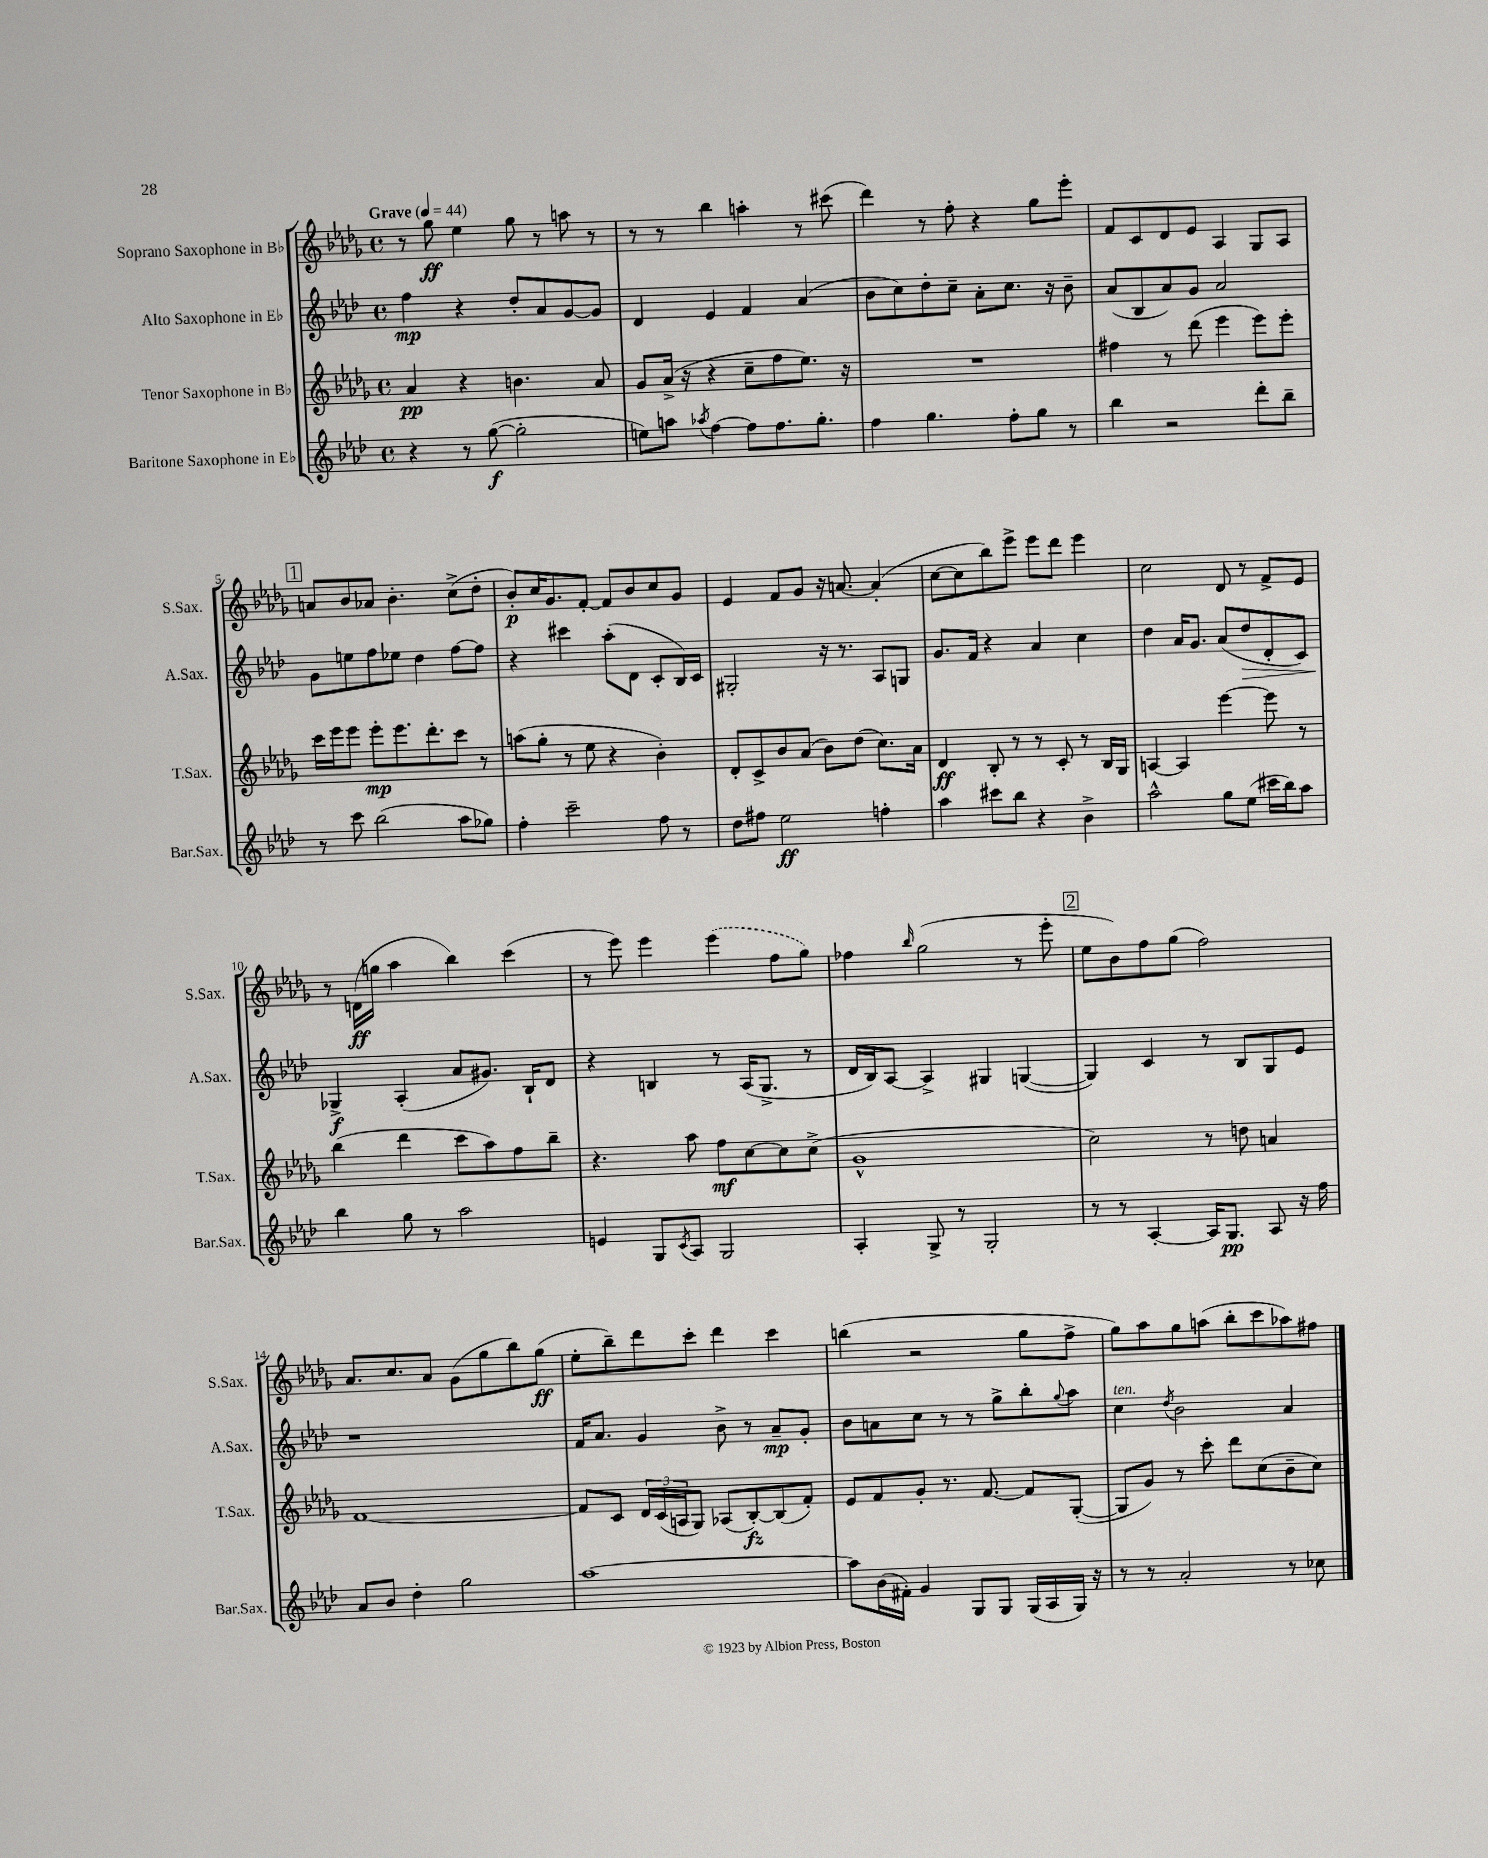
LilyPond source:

<<
\new StaffGroup <<
\new Staff = "s0" \with { instrumentName = "Soprano Saxophone in Bb" shortInstrumentName = "S.Sax." } {
    \clef treble \key des \major \defaultTimeSignature \time 4/4 \tempo "Grave" 4 = 44
    r8 ges''8\ff ees''4 ges''8 r8 a''8 r8 |
    r8 r8 bes''4 a''4-. r8 cis'''8( |
    des'''4) r8 f''8-. r4 ges''8 ees'''8-. |
    f'8 c'8 des'8 ees'8 aes4 ges8 aes8 |
    \mark \markup { \box "1" } a'8 bes'8 aes'8 bes'4.-. c''8->( des''8-. |
    bes'8-.\p) c''16 ges'8. f'8~-. f'8 bes'8 c''8 ges'8 |
    ees'4 f'8 ges'8 r16 a'8.~ a'4-.( |
    c''8~ c''8 bes''8) ees'''8-> ees'''8 des'''8 ees'''4 |
    c''2 des'8 r8 f'8-> ees'8 |
    r8 d'16\ff( g''16 aes''4 bes''4) c'''4( |
    r8 ees'''8) ees'''4 \once \slurDashed ees'''4( f''8 ges''8) |
    fes''4 \grace { bes''16 } ges''2( r8 ees'''8-. |
    \mark \markup { \box "2" } ees''8 bes'8) f''8 ges''8( f''2) |
    aes'8. c''8. aes'8 ges'8( ges''8 bes''8) ges''8\ff( |
    ees''8-. bes''8--) des'''8 c'''8-. des'''4 c'''4 |
    b''4( r2 ges''8 f''8-> |
    ges''8) aes''8 ges''8 a''8( bes''8-. c'''8 aes''8) fis''8 \bar "|." |
}
\new Staff = "s1" \with { instrumentName = "Alto Saxophone in Eb" shortInstrumentName = "A.Sax." } {
    \clef treble \key aes \major \defaultTimeSignature \time 4/4
    f''4\mp r4 des''8-. aes'8 g'8~ g'8 |
    des'4 ees'4 f'4 aes'4( |
    bes'8 c''8) des''8-. c''8-- aes'8-. c''8. r16 bes'8-- |
    aes'8( bes8 aes'8) g'8 aes'2 |
    \mark \markup { \box "1" } g'8 e''8 f''8 ees''8 des''4 f''8~ f''8 |
    r4 cis'''4 aes''8-.( des'8 c'8-. bes16) c'16 |
    gis2-. r16 r8. aes8 g8 |
    g'8. f'16 r4 aes'4 c''4 |
    des''4 aes'16 g'8. aes'8( des''8\> des'8-. c'8) |
    ges4->\f\! aes4-.( aes'8 gis'8.) bes16-! des'8 |
    r4 b4 r8 aes16( g8.-> r8 |
    des'16 bes16) aes8~ aes4-> gis4 g4~( |
    \mark \markup { \box "2" } g4) c'4 r8 bes8 g8 ees'8 |
    r1 |
    f'16 aes'8. g'4 bes'8-> r8 aes'8--\mp g'8-. |
    bes'8 a'8 c''8 r8 r8 g''8-> bes''8-. \appoggiatura { g''8 } aes''8 |
    c''4^\markup { \italic "ten." } \acciaccatura { des''8 } bes'2 aes'4 \bar "|." |
}
\new Staff = "s2" \with { instrumentName = "Tenor Saxophone in Bb" shortInstrumentName = "T.Sax." } {
    \clef treble \key des \major \defaultTimeSignature \time 4/4
    aes'4\pp r4 b'4. aes'8 |
    ges'8 aes'16->( r16 r4 c''8-- f''8 ees''8.) r16 |
    R1 |
    fis''4 r8 des'''8( ees'''4 ees'''8) ees'''8-. |
    \mark \markup { \box "1" } c'''16 ees'''16 ees'''8 ees'''8-.\mp ees'''8. des'''8.-. c'''8 r8 |
    a''8( ges''8-. r8 ees''8 r4 bes'4-.) |
    des'8-. c'8-> bes'8 aes'8( bes'8) des''8( c''8.) aes'16 |
    des'4\ff bes8-. r8 r8 c'8-. r8 bes16 ges16 |
    a4~ a4 ees'''4~ ees'''8 r8 |
    bes''4( des'''4 c'''8 aes''8) f''8 bes''8-- |
    r4. aes''8 f''8\mf c''8~ c''8 c''8->( |
    ges'1-^ |
    \mark \markup { \box "2" } c''2) r8 d''8 a'4 |
    f'1~ |
    f'8 c'8 \tuplet 3/2 { des'16 c'16( a16 } ges8) aes8( bes8~-.\fz) bes8( f'8-.) |
    ees'8 f'8 ges'8-. r8. f'8.~ f'8 ges8~-.( |
    ges8 ges'8) r8 c'''8-. des'''8 c''8( bes'8-- c''8) \bar "|." |
}
\new Staff = "s3" \with { instrumentName = "Baritone Saxophone in Eb" shortInstrumentName = "Bar.Sax." } {
    \clef treble \key aes \major \defaultTimeSignature \time 4/4
    r4 r8 g''8~\f( g''2-. |
    e''8) a''8 \acciaccatura { aes''8 } f''4~ f''8 f''8. g''8.-. |
    f''4 g''4. f''8-. g''8 r8 |
    bes''4 r2 des'''8-. bes''8-- |
    \mark \markup { \box "1" } r8 c'''8 bes''2( aes''8 ges''8) |
    f''4-. c'''2-- f''8 r8 |
    des''8 fis''8 ees''2\ff f''4-. |
    aes''4 cis'''8 bes''8 r4 bes'4-> |
    aes''2-^ g''8 ees''8( cis'''16 bes''16) aes''8 |
    bes''4 g''8 r8 aes''2 |
    e'4 g8 \acciaccatura { c'8 } aes8 g2 |
    aes4-. g8-> r8 g2-. |
    \mark \markup { \box "2" } r8 r8 aes4~-. aes16 g8.\pp aes8 r16 f''16 |
    aes'8 bes'8 des''4-. g''2 |
    aes''1~ |
    aes''8 bes'16( fis'16-.) g'4 g8 g8 g16( aes16 g16) r16 |
    r8 r8 aes'2-. r8 ces''8 \bar "|." |
}
>>
>>
